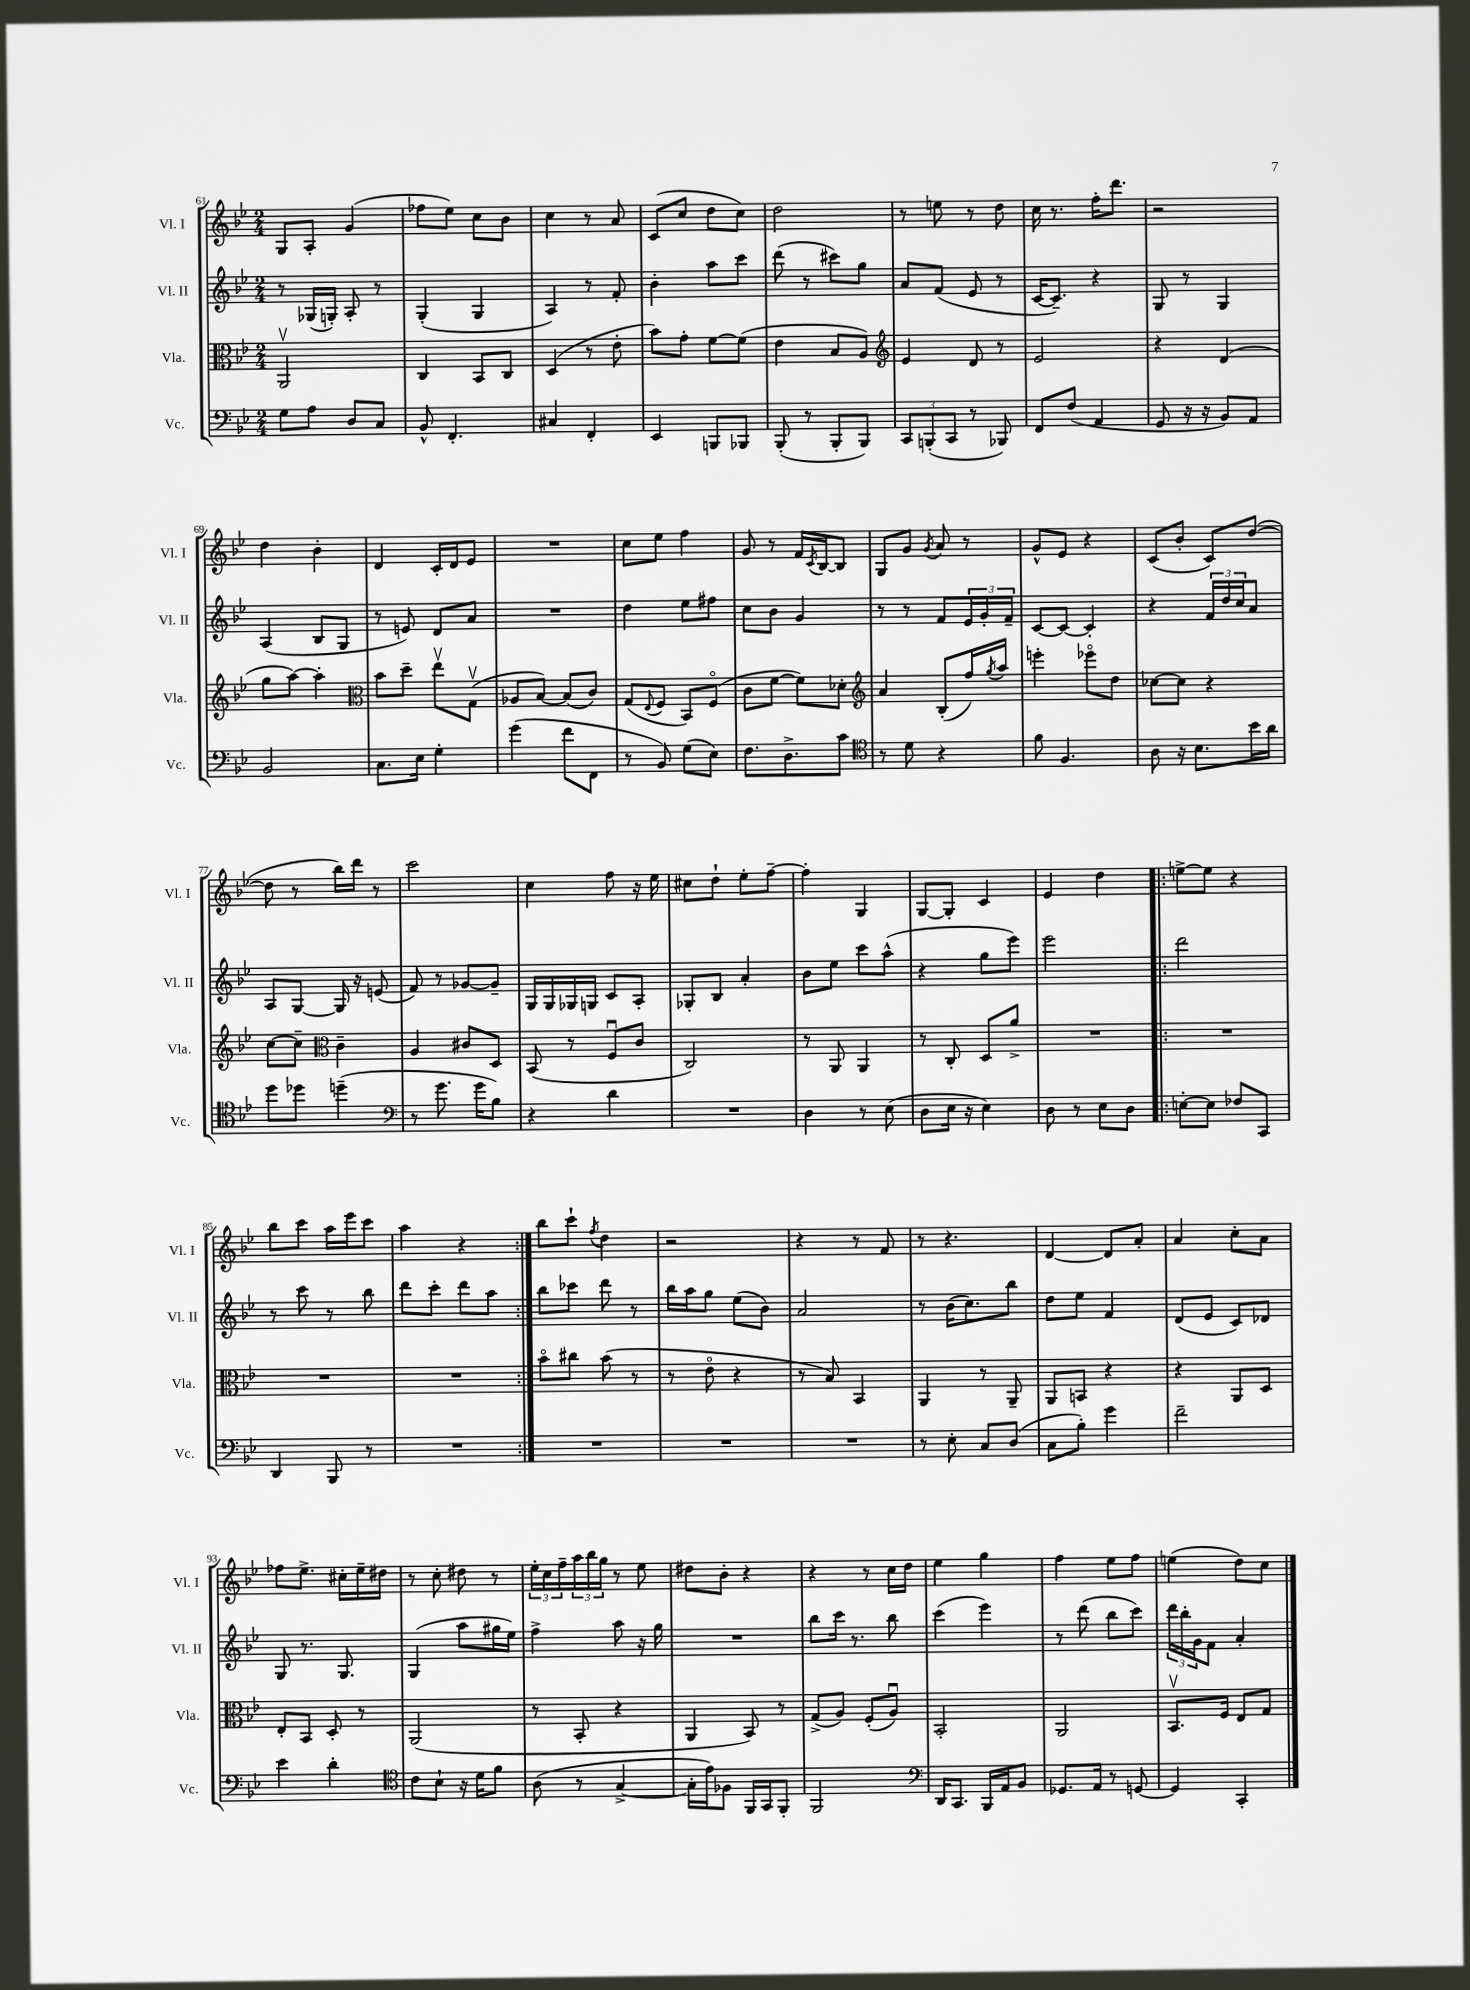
<<
\new StaffGroup <<
\new Staff = "s0" \with { instrumentName = "Vl. I" shortInstrumentName = "Vl. I" } {
    \clef treble \key bes \major \numericTimeSignature \time 2/4
    g8 a8-. g'4( |
    fes''8 ees''8) c''8 bes'8 |
    c''4 r8 a'8 |
    c'8( c''8 d''8 c''8) |
    d''2 |
    r8 e''8 r8 d''8 |
    c''16 r8. f''16-. d'''8. |
    r2 |
    d''4 bes'4-. |
    d'4 c'16-. d'16 ees'8 |
    R2 |
    c''8 ees''8 f''4 |
    g'8 r8 f'16 \acciaccatura { c'8 } bes16~ bes8 |
    g8 g'8 \acciaccatura { g'8 } a'8 r8 |
    g'8-^ ees'8 r4 |
    c'8( bes'8-. c'8) d''8~( |
    d''8 r8 bes''16) d'''16 r8 |
    c'''2 |
    c''4 f''8 r16 ees''16 |
    cis''8 d''8-! ees''8-. f''8~-- |
    f''4-. g4 |
    g8~ g8-. c'4 |
    ees'4 d''4 |
    \repeat volta 2 { e''8~-> e''8 r4 |
    bes''8 c'''8 a''16 ees'''16 c'''8 |
    a''4 r4 | }
    bes''8 c'''8-! \acciaccatura { f''8 } d''4 |
    r2 |
    r4 r8 f'8 |
    r8 r4. |
    d'4~ d'8 a'8-. |
    a'4 c''8-. a'8 |
    fes''8 ees''8.-> cis''16-. ees''16-- dis''16 |
    r8 c''8-. dis''8 r8 |
    \tuplet 3/2 { ees''16-. c''16 f''16-- } \tuplet 3/2 { a''16 bes''16 g''16 } r8 ees''8 |
    dis''8 bes'8-. r4 |
    r4 r8 c''16 d''16 |
    ees''4 g''4 |
    f''4 ees''8 f''8 |
    e''4( d''8) c''8 \bar "|." |
}
\new Staff = "s1" \with { instrumentName = "Vl. II" shortInstrumentName = "Vl. II" } {
    \clef treble \key bes \major \numericTimeSignature \time 2/4
    r8 ges16( g16-.) a8-. r8 |
    g4-.( g4 |
    a4) r8 f'8-. |
    bes'4-. a''8 c'''8 |
    d'''8( r8 cis'''8) g''8 |
    a'8 f'8( ees'8 r8 |
    c'16~ c'8.--) r4 |
    g8 r8 g4 |
    a4( bes8 g8 |
    r8 e'8) d'8 a'8 |
    R2 |
    d''4 ees''8 fis''8 |
    c''8 bes'8 g'4 |
    r8 r8 f'8 \tuplet 3/2 { ees'16 g'16-. f'16-- } |
    c'8~ c'8~ c'4-. |
    r4 \tuplet 3/2 { f'16 d''16 c''16 } a'8 |
    a8 g8~ g16 r16 e'8( |
    f'8) r8 ges'8~ ges'8-- |
    g16 g16 ges16 g16 c'8 a8-. |
    ges8-. bes8 a'4-. |
    bes'8 ees''8 c'''8 a''8-^( |
    r4 g''8 ees'''8) |
    ees'''2 |
    \repeat volta 2 { d'''2 |
    r8 c'''8 r8 bes''8 |
    d'''8 c'''8-. d'''8 a''8 | }
    bes''8 ces'''8 d'''8 r8 |
    bes''16 a''16 g''8 ees''8( bes'8) |
    a'2 |
    r8 bes'16( c''8.) bes''8 |
    d''8 ees''8 f'4 |
    d'8( ees'8 c'8) des'8 |
    g8 r8. g8. |
    g4( a''8 gis''16 ees''16) |
    f''4-> a''8 r16 g''16 |
    R2 |
    bes''8 c'''16 r8. bes''8 |
    c'''4( ees'''4) |
    r8 d'''8( bes''8 c'''8) |
    \tuplet 3/2 { d'''16 bes''16-. g'16 } f'8 a'4-. \bar "|." |
}
\new Staff = "s2" \with { instrumentName = "Vla." shortInstrumentName = "Vla." } {
    \clef alto \key bes \major \numericTimeSignature \time 2/4
    a,2\upbow |
    c4 bes,8 c8 |
    d4( r8 ees'8-. |
    bes'8) g'8-. f'8~ f'8( |
    ees'4 bes8 a8) |
    \clef treble ees'4 d'8 r8 |
    ees'2 |
    r4 d'4( |
    g''8 a''8~) a''4-. |
    \clef alto bes'8 d''8-- ees''8\upbow g8\upbow( |
    aes8 bes8~) bes8( c'8) |
    g8( \appoggiatura { ees8 } f8 bes,8) f8\flageolet( |
    c'8 f'8~ f'8) des'8-. |
    \clef treble a'4 bes8-.( f''16) \acciaccatura { g''8 } a''16 |
    e'''4-. ees'''8\flageolet d''8 |
    ces''8~ ces''8 r4 |
    c''8~ c''8-- \clef alto c'4-- |
    a4 cis'8 d8 |
    bes,8( r8 f8\downbow c'8 |
    c2) |
    r8 a,8 a,4 |
    r8 c8-. d8 a'8-> |
    R2 |
    \repeat volta 2 { R2 |
    R2 |
    R2 | }
    bes'8\flageolet cis''8 bes'8( r8 |
    r8 ees'8\flageolet r4 |
    r8 bes8) bes,4 |
    a,4 r8 a,8-- |
    a,8 b,8 r4 |
    r4 a,8 d8 |
    ees8-. bes,8 d8-. r8 |
    a,2( |
    r8 bes,8-. r4 |
    a,4 bes,8) r8 |
    g8->( a8) f8-.( a8\downbow) |
    bes,2-. |
    a,2 |
    bes,8.\upbow f16 ees8 g8 \bar "|." |
}
\new Staff = "s3" \with { instrumentName = "Vc." shortInstrumentName = "Vc." } {
    \clef bass \key bes \major \numericTimeSignature \time 2/4
    g8 a8 d8 c8 |
    bes,8-^ f,4.-. |
    cis4 f,4-. |
    ees,4 b,,8 bes,,8 |
    bes,,8-.( r8 bes,,8-. bes,,8) |
    \tuplet 3/2 { c,8 b,,8-.( c,8 } r8 bes,,8) |
    f,8 f8( a,4 |
    g,8 r16 r16 bes,8) a,8 |
    bes,2 |
    c8. ees16 g4-. |
    g'4( f'8 f,8 |
    r8 bes,8) g8( ees8) |
    f8. d8.-> c'8 |
    \clef tenor r8 d'8 r4 |
    f'8 f4. |
    a8 r16 bes8. bes'16 a'16 |
    d''8 des''8 d''4--( |
    \clef bass r8 g'8. g'16 bes8) |
    r4 d'4 |
    R2 |
    d4 r8 ees8( |
    d8 ees16 r16 ees4) |
    d8 r8 ees8 d8 |
    \repeat volta 2 { e8~-. e8 fes8 c,8 |
    d,4 bes,,8 r8 |
    R2 | }
    R2 |
    R2 |
    R2 |
    r8 ees8-. c8 d8( |
    c8 bes8-.) g'4 |
    f'2-- |
    ees'4 d'4-. |
    \clef tenor c'8 bes8-! r16 d'16 f'8 |
    a8( r8 g4~-> |
    g16-. ees'16) fes8 f,16 g,16 f,8-. |
    f,2 |
    \clef bass d,16 c,8. bes,,16 a,16 bes,8 |
    ges,8. a,16 r8 g,8~ |
    g,4 c,4-. \bar "|." |
}
>>
>>
\layout { \context { \Score currentBarNumber = #61 } }
